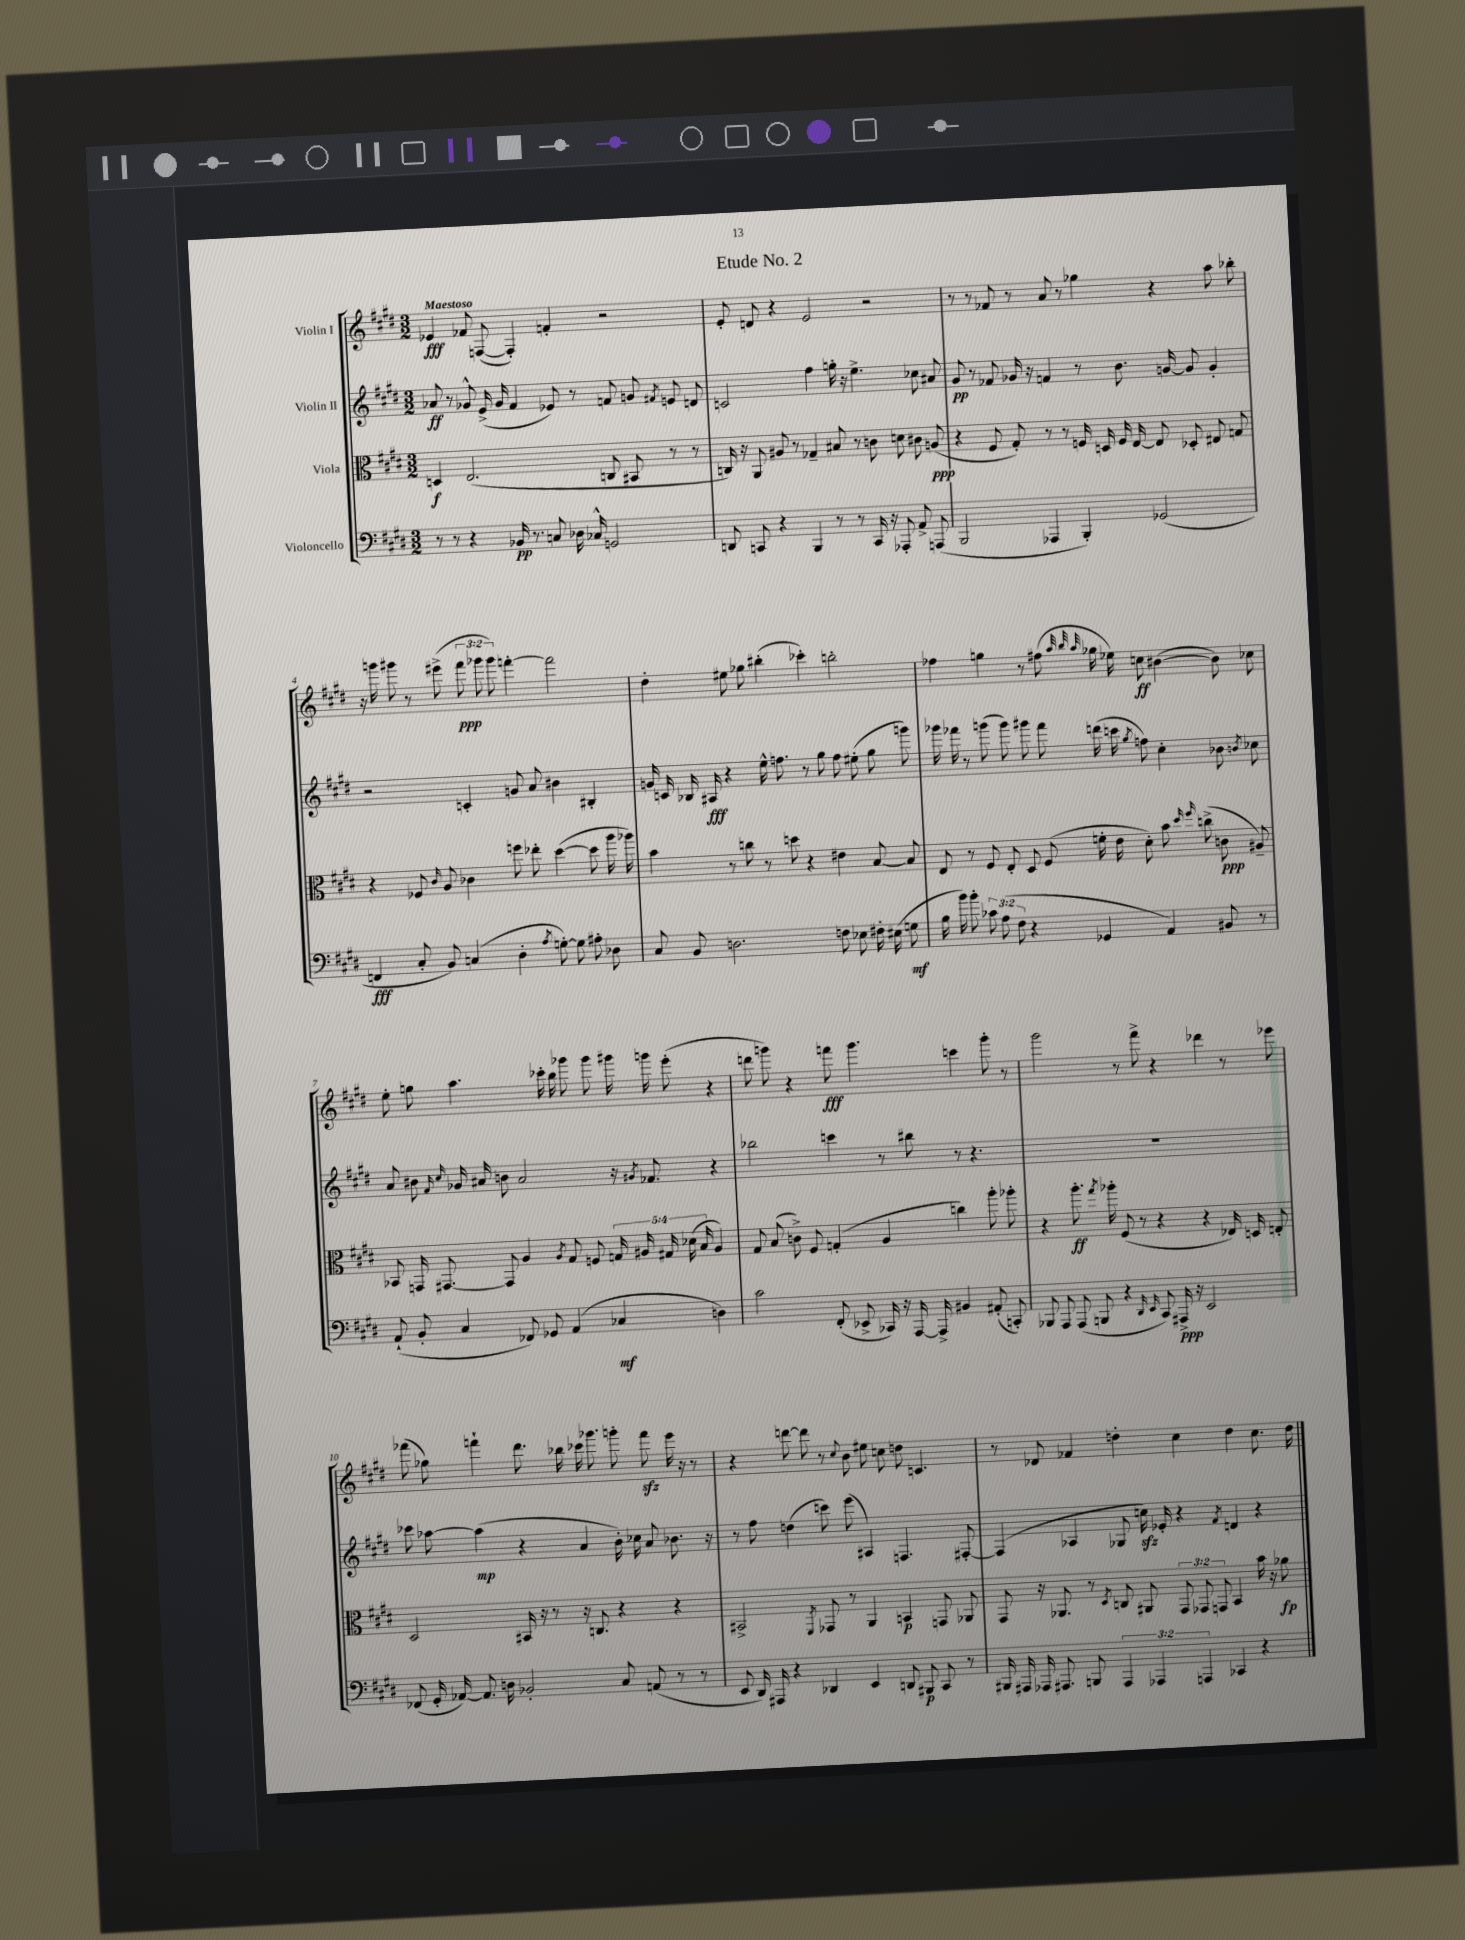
\header { title = "Etude No. 2" }
<<
\new StaffGroup <<
\new Staff = "s0" \with { instrumentName = "Violin I" } {
    \clef treble \key e \major \numericTimeSignature \time 3/2 \override Staff.TupletNumber.text = #tuplet-number::calc-fraction-text \tempo "Maestoso"
    \autoBeamOff ees'4\fff fes'8 f8~( f4-.) f'4-. r2 |
    e'8-. d'8 r4 e'2 r2 |
    r8 r8 fes'8 r8 a'8 r8 ges''4 r4 a''8 bes''8-. |
    r16 g'''16 gis'''8 r8 eis'''8->( \tuplet 3/2 { fis'''8\ppp ges'''8 ges'''8) } f'''4~-. f'''2 |
    dis''4-. eis''8 ges''8 bis''4-.( ces'''4-.) b''2-. |
    fes''4 g''4 r8 fis''8( \grace { a''32 b''32 a''32 } ges''16 ees''16) c''8\ff bis'4~( bis'8) ces''8 |
    e''8-. g''8 a''4. ces'''16-. b''16 ges'''8 ges'''8 gis'''16 g'''16 e'''8-.( r4 |
    d'''8 g'''8) r4 f'''8\fff g'''4. c'''4 g'''8-. r8 |
    gis'''2 r8 fis'''8-> r4 des'''4 r8 ees'''8 |
    fes'''8( ges''8) f'''4-! dis'''8. bes''16 ces'''16 ges'''8. g'''8-. f'''8\sfz e'''16 r16 r8 |
    r4 d'''8~ d'''8 r8 \appoggiatura { cis''8 } b'8 eis''8 c''8 d''8 c'4. |
    r8 des'8 fes'4 d''4-. cis''4 d''4 cis''8. d''16 \bar "|." |
}
\new Staff = "s1" \with { instrumentName = "Violin II" } {
    \clef treble \key e \major \numericTimeSignature \time 3/2
    \autoBeamOff aes'8\ff r8 ges'8-^ e'16->( ges'16 fis'4 ees'8) r8 f'8 g'8 \acciaccatura { fis'8 } e'8 d'8 |
    c'2 fis''4 g''16-. r16 e''4.-> ces''8 ais'8 |
    gis'8\pp r8 fes'8 ges'16 r16 f'4 r8 b'8. g'16~ g'8 g'4-. |
    r2 c'4-. g'8 a'8 bis'4 bis4-. |
    g'16 c'16 bes16 ais16\fff r4 e''16-^ f''8. r8 gis''8 f''8 eis''8-.( gis''8 g'''8) |
    ges'''16 fes'''16 r8 g'''8( g'''8) gis'''8 fes'''8 d'''16( c'''16 \acciaccatura { gis''8 } f''8) cis''4-. bes'8 \acciaccatura { b'8 } ces''8 |
    a'8 bis'8 \grace { fis'16 cis''16 } ges'16 ais'16 b'8 ais'2 r16 \acciaccatura { gis'8 } fes'8. r4 |
    bes''2 c'''4 r8 bis''8 r8 r4. |
    R1. |
    ces'''8 aes''8~ aes''4\mp( r4 a'4 b'16-.) ces''16 a'8 bes'8. r16 |
    r8 fis''8 d''4( c'''8) e'''8( ais4) f4. fis8~-. |
    fis4( aes4 ges8 c''16\sfz) ees'16-. r4 \acciaccatura { fis'8 } d'4 r4 \bar "|." |
}
\new Staff = "s2" \with { instrumentName = "Viola" } {
    \clef alto \key e \major \numericTimeSignature \time 3/2 \override Staff.TupletNumber.text = #tuplet-number::calc-fraction-text
    \autoBeamOff d4\f e2.( c8 bis,8 r8 r8 |
    c16) r16 a,8 ais8 r8 ges4-- bis8 r8 c'8 d'8 cis'8 a8\ppp( |
    r4 fis8 gis8-.) r8 r8 f16 d16 f16 e16~ e8 des8-. eis8 g8 |
    r4 fes8 \grace { cis'16 } a8 ces'4 f''8 ees''8-. dis''4~( dis''8 a''16 aes''16) |
    b'4 r8 c''8 r8 d''8 r4 eis'4 b8~ b8 |
    e8 r8 fis8 e8-. dis8 fis8( f'16-. e'16 dis'8-.) b'8 \grace { dis''16 fis''16 } c''8->( c'8\ppp ais8--) |
    bes,8 g,16 gis,8.~ gis,8 a4 \acciaccatura { a8 } gis8 f8 \tuplet 5/4 { g16 ais16 gis16 des'16( b16 } ais4) |
    gis8 b8( c'8->) fis8 g4-.( a4 c''4) a''8-. aes''8-. |
    r4 a''8.-.\ff \acciaccatura { gis''8 } aes''16-. fis8( r8 r4 r4 ees16) d16 e8-. |
    dis2 bis,16 r16 r8 r16 c8. r4 r4 |
    bis,2-> \acciaccatura { fis,8 } ges,8 r8 a,4 b,4\p g,8 aes,8 |
    gis,8 r16 aes,8. r8 \acciaccatura { dis8 } c8 ais,8 \tuplet 3/2 { gis,8 ges,8 g,8 } b,4 b'16 r16 aes'8\fp \bar "|." |
}
\new Staff = "s3" \with { instrumentName = "Violoncello" } {
    \clef bass \key e \major \numericTimeSignature \time 3/2 \override Staff.TupletNumber.text = #tuplet-number::calc-fraction-text
    \autoBeamOff r8 r8 r4 bes,16\pp r8. c8 des16 ces16-^ g,2 |
    d,8 c,8 r4 b,,4 r8 r8 c,16 r16 aes,,8-. a,8-> a,,8( |
    b,,2 aes,,4 b,,4-.) ges,2( |
    f,4\fff cis8-. b,8) c4( dis4-. \acciaccatura { a8 } g8~-.) g8 ais8-. des8 |
    cis8 b,8 d2. f8 ees8 fis16-. eis16( g8\mf |
    b16 b'16) b'8-. \tuplet 3/2 { ces'8 a8( fis8 } r4 ges,4 a,4) bis,8 r8 |
    a,8-!( b,8-. cis4 fes,8) ges,8 a,4( ces4\mf d4) |
    cis'2 fis,8-.( ees,8-> ces,16) r16 a,,16~ a,,16-> bis,4 ais,8-.( c,8-.) |
    bes,,8 a,,8 a,,8( b,,8 r4 \grace { dis,16 e,16 } cis,8) ais,,16->\ppp r16 e,2 |
    fes,8( gis,16-. aes,16~) aes,8. d16 bes,2-. cis8 a,8( r8 r8 |
    e,8 dis,16) ais,,16 r4 des,4 e,4 d,8 bis,,8\p cis,8 r8 |
    bis,,16 ais,,16 aes,,16 ais,,8. b,,8 \tuplet 3/2 { ais,,4 aes,,4 a,,4 } ces,4 r4 \bar "|." |
}
>>
>>
